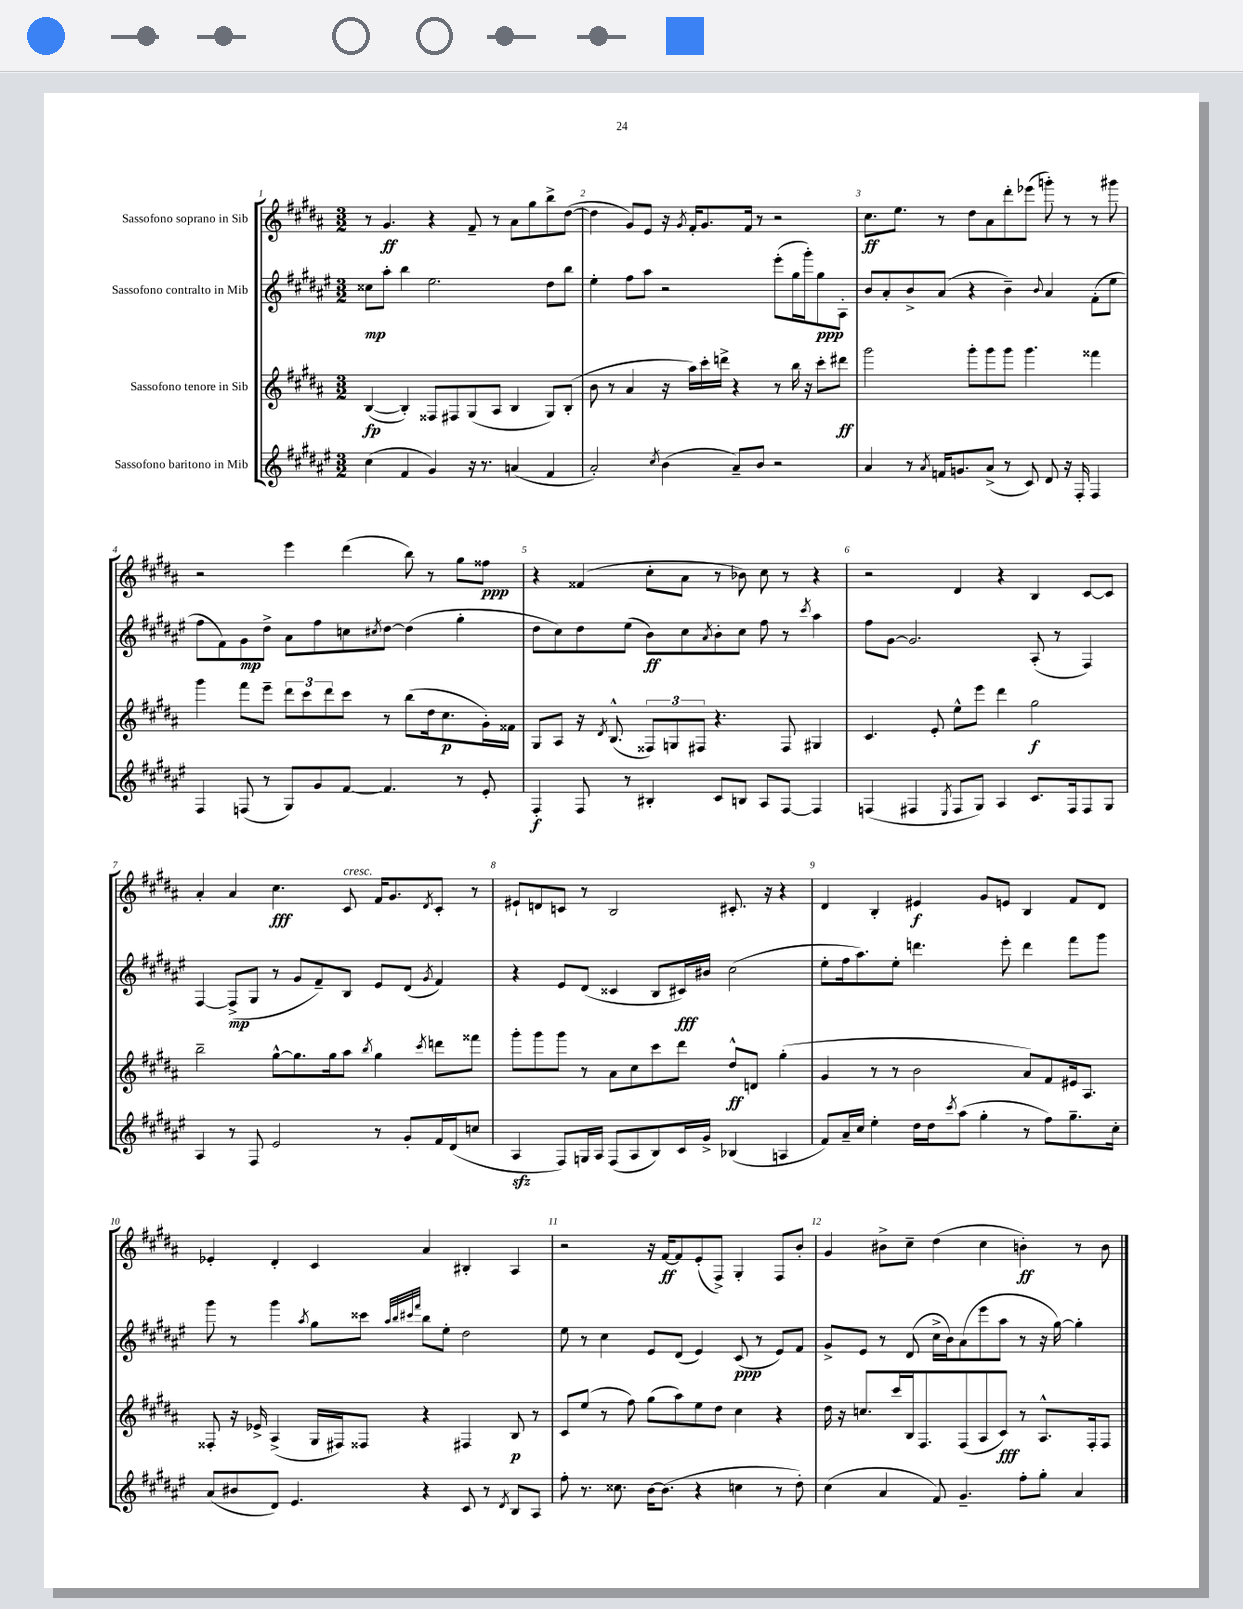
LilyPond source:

<<
\new StaffGroup <<
\new Staff = "s0" \with { instrumentName = "Sassofono soprano in Sib" } {
    \clef treble \key b \major \numericTimeSignature \time 3/2
    r8 gis'4.\ff r4 fis'8-- r8 ais'8 gis''8 b''8-> dis''8~( |
    dis''4 gis'8) e'8 r16 \acciaccatura { gis'8 } fis'16-. gis'8. fis'16 r8 r2 |
    cis''8.\ff e''8. r8 dis''8 ais'8 dis'''8-. ees'''8( g'''8-.) r8 r8 gis'''8 |
    r2 e'''4 dis'''4( b''8) r8 gis''8 fisis''8\ppp |
    r4 fisis'4( cis''8-. ais'8 r8 bes'8) cis''8 r8 r4 |
    r2 dis'4 r4 b4 cis'8~ cis'8 |
    ais'4-. ais'4 cis''4.\fff cis'8^\markup { \italic "cresc." } fis'16 gis'8. \acciaccatura { dis'8 } cis'8-. r8 |
    eis'8-! d'8 c'8 r8 b2 cis'8.-. r16 r4 |
    dis'4 b4-. eis'4\f gis'8 e'8 b4 fis'8 dis'8 |
    ees'4-. dis'4-. cis'4 ais'4 bis4-. ais4 |
    r2 r16 fis'16~\ff fis'8 e'8-.( fis8->) gis4-. fis8 b'8-. |
    gis'4 bis'8-> cis''8-- dis''4( cis''4 b'4-.\ff) r8 b'8 \bar "|." |
}
\new Staff = "s1" \with { instrumentName = "Sassofono contralto in Mib" } {
    \clef treble \key fis \major \numericTimeSignature \time 3/2
    cisis''8\mp ais''8-. b''4 eis''2. dis''8 b''8 |
    eis''4-. fis''8 ais''8 r2 eis'''8-.( gis''16 gis'''16-.) gis''8\ppp ais8-. |
    b'8 ais'8-. b'8-> ais'8( r4 b'4--) \appoggiatura { b'8 } ais'4 fis'8-.( eis''8 |
    fis''8 fis'8) gis'8\mp dis''8-> ais'8 fis''8 c''8 \acciaccatura { cis''8 } dis''8~ dis''4( gis''4-. |
    dis''8 cis''8) dis''8 eis''8( b'8\ff) cis''8 \acciaccatura { ais'8 } b'8-. cis''8 fis''8 r8 \acciaccatura { cis'''8 } ais''4 |
    fis''8 gis'8~ gis'2. ais8-.( r8 fis4) |
    fis4~ fis8->\mp( gis8 r8 gis'8 fis'8--) b8 eis'8 dis'8( \acciaccatura { gis'8 } fis'4) |
    r4 eis'8 dis'8( cisis'4 b8 cis'16\fff) bis'16 cis''2( |
    eis''8-. fis''16 ais''8.) eis''8-. d'''4. eis'''8-. d'''4 fis'''8 gis'''8 |
    gis'''8 r8 gis'''4 \acciaccatura { ais''8 } gis''8 cisis'''8 \grace { ais''32 b''32 cis'''32 fis'''32 } b''8 eis''8-. dis''2 |
    eis''8 r8 cis''4 eis'8 dis'8( eis'4) cis'8\ppp( r8 eis'8) fis'8 |
    gis'8-> eis'8 r8 dis'8( cis''16-> b'16) ais'8( eis'''8 ais''8 r8 r16 gis''16~) gis''4-. \bar "|." |
}
\new Staff = "s2" \with { instrumentName = "Sassofono tenore in Sib" } {
    \clef treble \key b \major \numericTimeSignature \time 3/2
    b4~\fp( b4-.) fisis8 fis8 gis8( ais8 b4 gis8) b8-.( |
    b'8 r8 ais'4 r16 ais''16) cis'''16-. d'''16-> r4 r8 b''16 r16 cis'''8-. dis'''8\ff |
    gis'''2 gis'''8-. gis'''8 gis'''8 gis'''4. fisis'''4 |
    gis'''4 fis'''8 e'''8-- \tuplet 3/2 { dis'''8 cis'''8 dis'''8 } cis'''8 r8 b''8( dis''16 cis''8.\p gis'16-.) fisis'16 |
    gis8 ais8 r16 \acciaccatura { dis'8 } b8.-^( \tuplet 3/2 { fisis8) g8 fis8 } r4. fis8 gis4 |
    cis'4. e'8-. e''8-^ e'''8 dis'''4 gis''2\f |
    b''2-- gis''8~-^ gis''8. gis''16 ais''8 \acciaccatura { b''8 } gis''4 \acciaccatura { cis'''8 } d'''8 fisis'''8 |
    gis'''8-. gis'''8 gis'''8 r8 ais'8 cis''8 cis'''8 dis'''8 dis''8-^\ff d'8 gis''4-.( |
    gis'4 r8 r8 b'2 ais'8) fis'8 eis'16 ais8. |
    fisis8-. r16 ees'16-> ais4->( gis16 fis16) fisis8 r4 fis4 b8\p r8 |
    cis'8 e''8( r8 fis''8) gis''8( ais''8) e''8 dis''8 cis''4 r4 |
    dis''16 r16 c''8. cis'''16 b16 fis8. fis8( ais8 cis'8\fff) r8 ais8.-^ fis16-. fis8 \bar "|." |
}
\new Staff = "s3" \with { instrumentName = "Sassofono baritono in Mib" } {
    \clef treble \key fis \major \numericTimeSignature \time 3/2
    cis''4( fis'4 gis'4) r16 r8. a'4( fis'4 |
    ais'2-.) \acciaccatura { cis''8 } b'4( ais'8--) b'8 r2 |
    ais'4 r8 \acciaccatura { ais'8 } f'16 g'8. ais'8->( r8 cis'8) dis'8 r16 fis16-. fis4 |
    fis4 f8( r8 gis8) gis'8 fis'8~ fis'4. r8 eis'8-. |
    fis4-.\f fis8 r8 bis4-. cis'8 b8 ais8 fis8~ fis4 |
    f4( fis4 \acciaccatura { eis8 } fis8 gis8) ais4 cis'8. fis16 fis8 gis8 |
    ais4 r8 fis8 eis'2 r8 gis'8-. fis'16 dis'16( c''8 |
    ais4\sfz fis8) g16 ais16 fis8( ais8 b8) cis'16 gis'16-> bes4( a4 |
    fis'8) ais'16-- cis''16 eis''4-. dis''16 dis''16 \acciaccatura { cis'''8 } ais''8( gis''4-. r8 fis''8) gis''8.-- cis''16-. |
    ais'8( bis'8 dis'8) eis'4. r4 cis'8 r8 \acciaccatura { dis'8 } b8 ais8 |
    fis''8-. r8. cisis''8. b'16~ b'8.( r4 c''4 r8 dis''8-.) |
    cis''4( ais'4 fis'8) gis'4.-- fis''8-. gis''8-. ais'4 \bar "|." |
}
>>
>>
\layout { \context { \Score \override BarNumber.break-visibility = ##(#f #t #t) barNumberVisibility = #all-bar-numbers-visible } }
